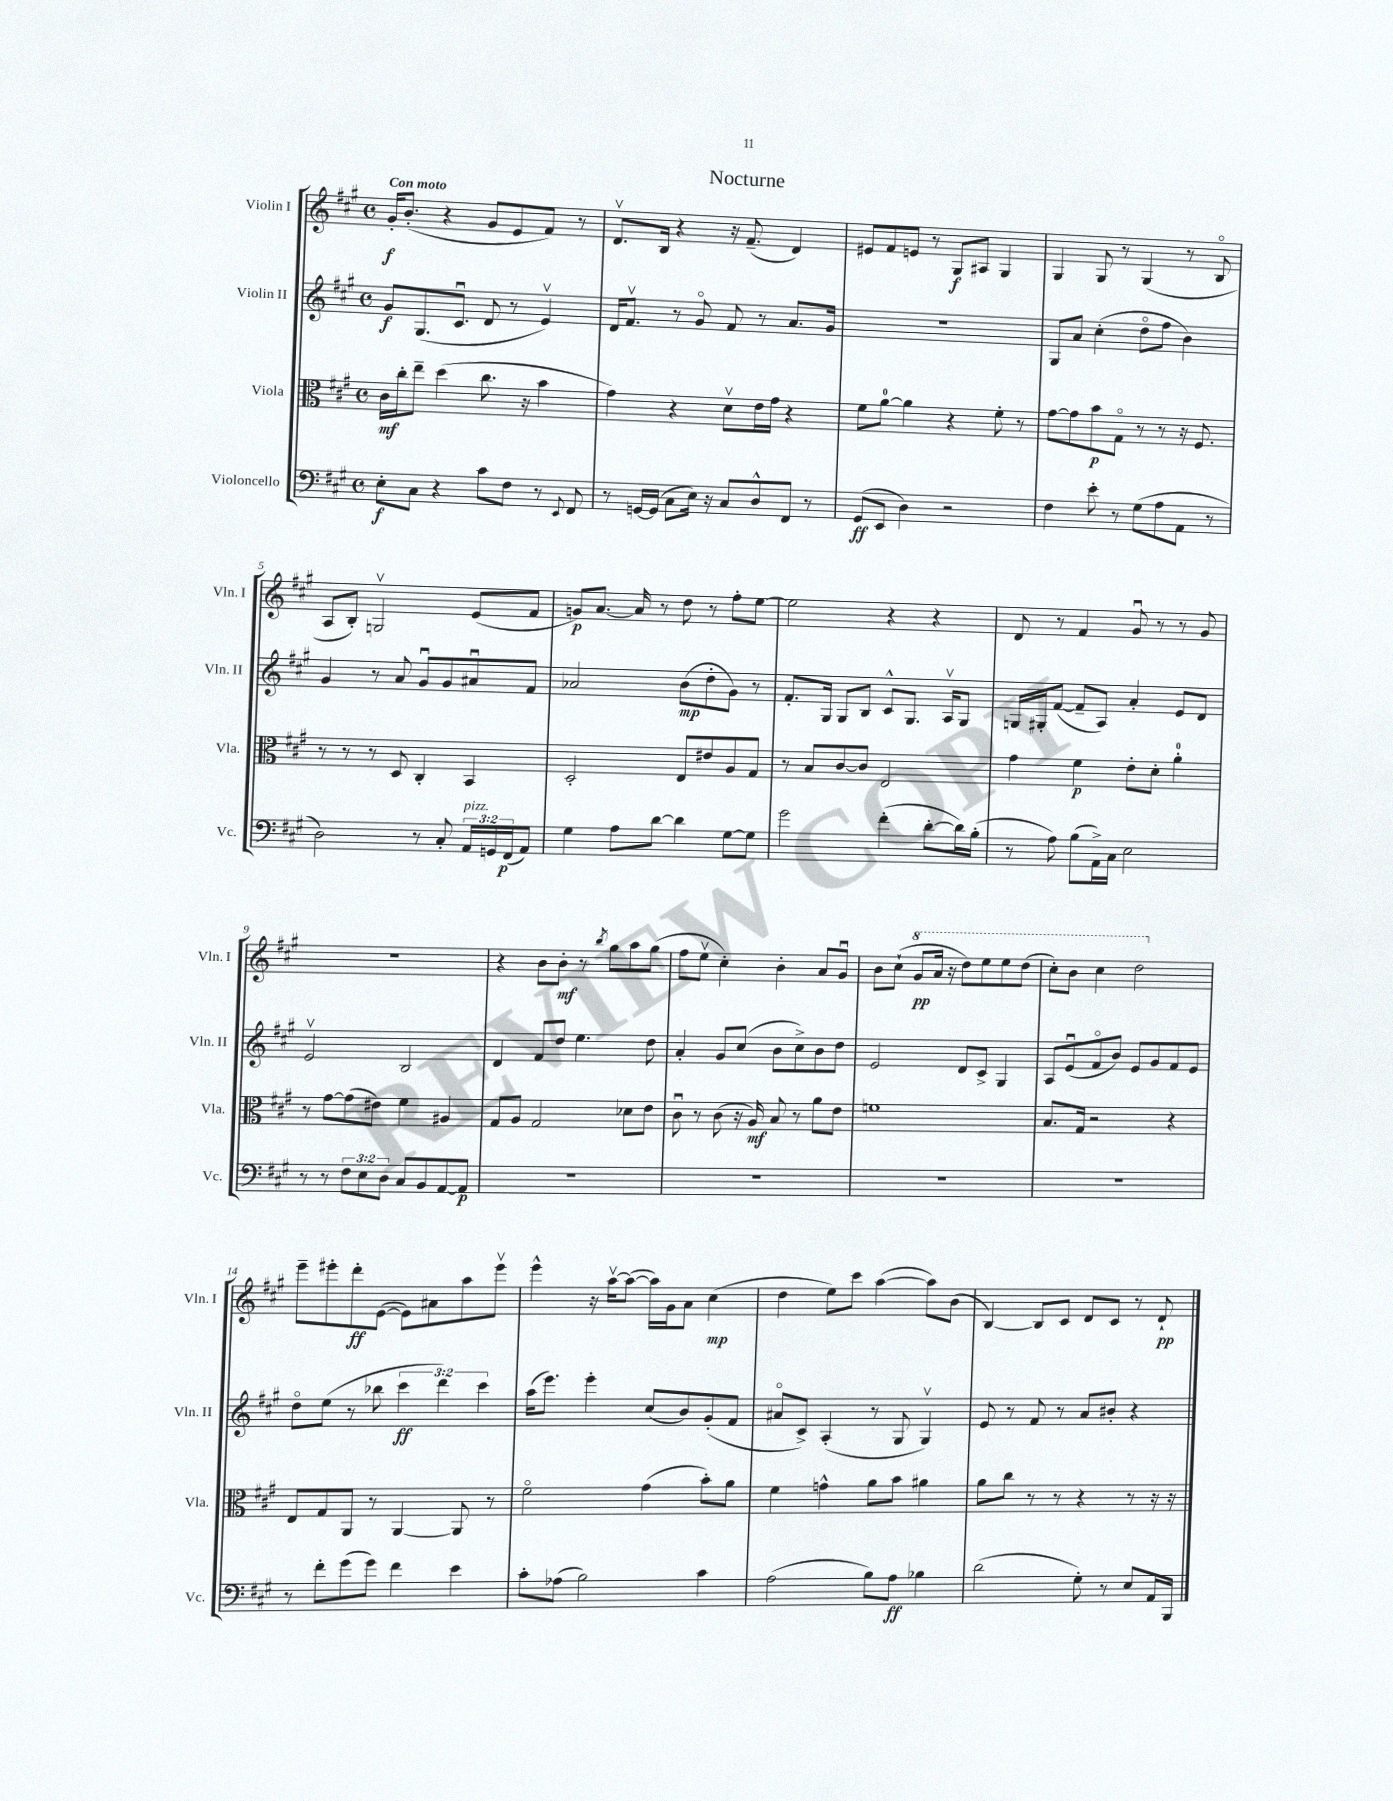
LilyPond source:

\header { title = "Nocturne" }
<<
\new StaffGroup <<
\new Staff = "s0" \with { instrumentName = "Violin I" shortInstrumentName = "Vln. I" } {
    \clef treble \key a \major \defaultTimeSignature \time 4/4 \tempo "Con moto"
    gis'16-.\f b'8.-.( r4 gis'8 e'8 fis'8) r8 |
    d'8.\upbow b16 r4 r16 fis'8.--( d'4) |
    eis'8 fis'8 e'8 r8 gis8\f ais8 gis4 |
    gis4 gis8 r8 gis4( r8 b8\flageolet |
    a8 b8-.) g2\upbow e'8( fis'8 |
    g'8\p) a'8.~ a'16 r8 d''8 r8 fis''8-. e''8~ |
    e''2 r4 r4 |
    d'8 r8 fis'4 gis'8\downbow r8 r8 gis'8 |
    R1 |
    r4 b'8 b'8-.\mf r8 \acciaccatura { b''8 } gis''8 a''8 gis''8( |
    fis''8 e''8\upbow cis''4-.) b'4-. a'8 gis'8\downbow |
    b'8 cis''8-!( \ottava #1 gis''8\pp a''16 r16 d'''8) e'''8 e'''8 d'''8( |
    cis'''8-.) b''8 cis'''4 d'''2 \ottava #0 |
    e'''8-- eis'''8-. d'''8-.\ff e'8~( e'8) ais'8 a''8 eis'''8\upbow |
    e'''4-^ r16 a''16~\upbow a''8~( a''16) gis'16 a'8 cis''4\mp( |
    d''4 e''8) cis'''8 a''4~( a''8) b'8( |
    b4~) b8 cis'8 d'8 cis'8 r8 d'8-!\pp \bar "|." |
}
\new Staff = "s1" \with { instrumentName = "Violin II" shortInstrumentName = "Vln. II" } {
    \clef treble \key a \major \defaultTimeSignature \time 4/4 \override Staff.TupletNumber.text = #tuplet-number::calc-fraction-text
    gis'8\f gis8.( cis'8.\downbow d'8 r8 e'4\upbow) |
    d'16 fis'8.\upbow r8 gis'8\flageolet fis'8 r8 a'8. gis'16 |
    R1 |
    gis8 a'8 cis''4-.( d''8\flageolet fis''8 b'4) |
    gis'4 r8 a'8 gis'8\downbow gis'8 ais'8\downbow fis'8 |
    aes'2 b'8\mp( d''8-. gis'8) r8 |
    fis'8.-. gis16 gis8 b8 cis'8-^ gis8. a16\upbow gis8 |
    g16 gis16-. fis'8~( fis'8-- a8) a'4-. e'8 d'8 |
    e'2\upbow b2 |
    d'4 fis'8 d''8 e''4. d''8 |
    a'4-. gis'8 cis''8( b'8 cis''8->) b'8 d''8 |
    e'2 d'8 cis'8-> gis4 |
    a8 e'8\downbow( fis'8\flageolet b'8) e'8 gis'8 fis'8 e'8 |
    d''8\flageolet e''8( r8 bes''8 \tuplet 3/2 { cis'''4\ff d'''4) cis'''4 } |
    a''16( e'''8.) e'''4-. cis''8( b'8) gis'8-.( fis'8 |
    ais'8\flageolet cis'8->) a4-.( r8 gis8 gis4\upbow) |
    e'8 r8 fis'8 r8 a'8 bis'8-. r4 \bar "|." |
}
\new Staff = "s2" \with { instrumentName = "Viola" shortInstrumentName = "Vla." } {
    \clef alto \key a \major \defaultTimeSignature \time 4/4
    cis'16\mf cis''16-. e''8-- d''4( cis''8. r16 b'4 |
    gis'4) r4 d'8\upbow e'16 gis'16 r4 |
    fis'8 a'8-0~ a'4 r4 fis'8-. r8 |
    gis'8~ gis'8 b'8\p gis8\flageolet r8 r8 r16 fis8. |
    r8 r8 r8 d8 cis4-. b,4 |
    d2-. e8 eis'8 a8 gis8 |
    r8 b8 cis'8~ cis'8 e2 |
    gis'4 fis'4\p e'8-. d'8-. a'4-0-. |
    r8 gis'8~ gis'8( eis'8) fis'4 ais4 |
    gis8 a8 gis2 des'8 e'8 |
    cis'8\downbow r8 cis'8( r16 a16\mf) b8 r8 a'8 e'8 |
    f'1 |
    b8. gis16 r2 r4 |
    e8 gis8 a,8 r8 a,4~ a,8 r8 |
    fis'2\flageolet gis'4( b'8-.) a'8 |
    fis'4 g'4-^ a'8 b'8 ais'4 |
    a'8 cis''8 r8 r8 r4 r8 r16 r16 \bar "|." |
}
\new Staff = "s3" \with { instrumentName = "Violoncello" shortInstrumentName = "Vc." } {
    \clef bass \key a \major \defaultTimeSignature \time 4/4 \override Staff.TupletNumber.text = #tuplet-number::calc-fraction-text
    e8-.\f cis8 r4 cis'8 fis8 r8 \appoggiatura { e,8 } fis,8 |
    r8 g,16~ g,16( cis8 e16) r16 cis8 d8-^ fis,8 r8 |
    gis,8\ff( e,8 d4) r2 |
    fis4 e'8-. r8 gis8( a8 a,8 r8 |
    d2) r8 cis8-. \tuplet 3/2 { a,16^\markup { \italic "pizz." } g,16 fis,16\p( } a,8) |
    gis4 a8 d'8~ d'4 gis8~ gis8 |
    gis'2 fis'4-.( d'8~-. d'16) b16-.( |
    r8 a8) b8( a,16->) cis16 e2 |
    r8 r8 \tuplet 3/2 { fis8 e8 d8 } cis8 b,8 a,8~ a,8\p |
    R1 |
    R1 |
    R1 |
    R1 |
    r8 fis'8-. gis'8( gis'8) fis'4 e'4 |
    cis'8-. aes8( b2) cis'4 |
    a2( b8) a8\ff bes4 |
    d'2( gis8-.) r8 e8 a,16 b,,16 \bar "|." |
}
>>
>>
